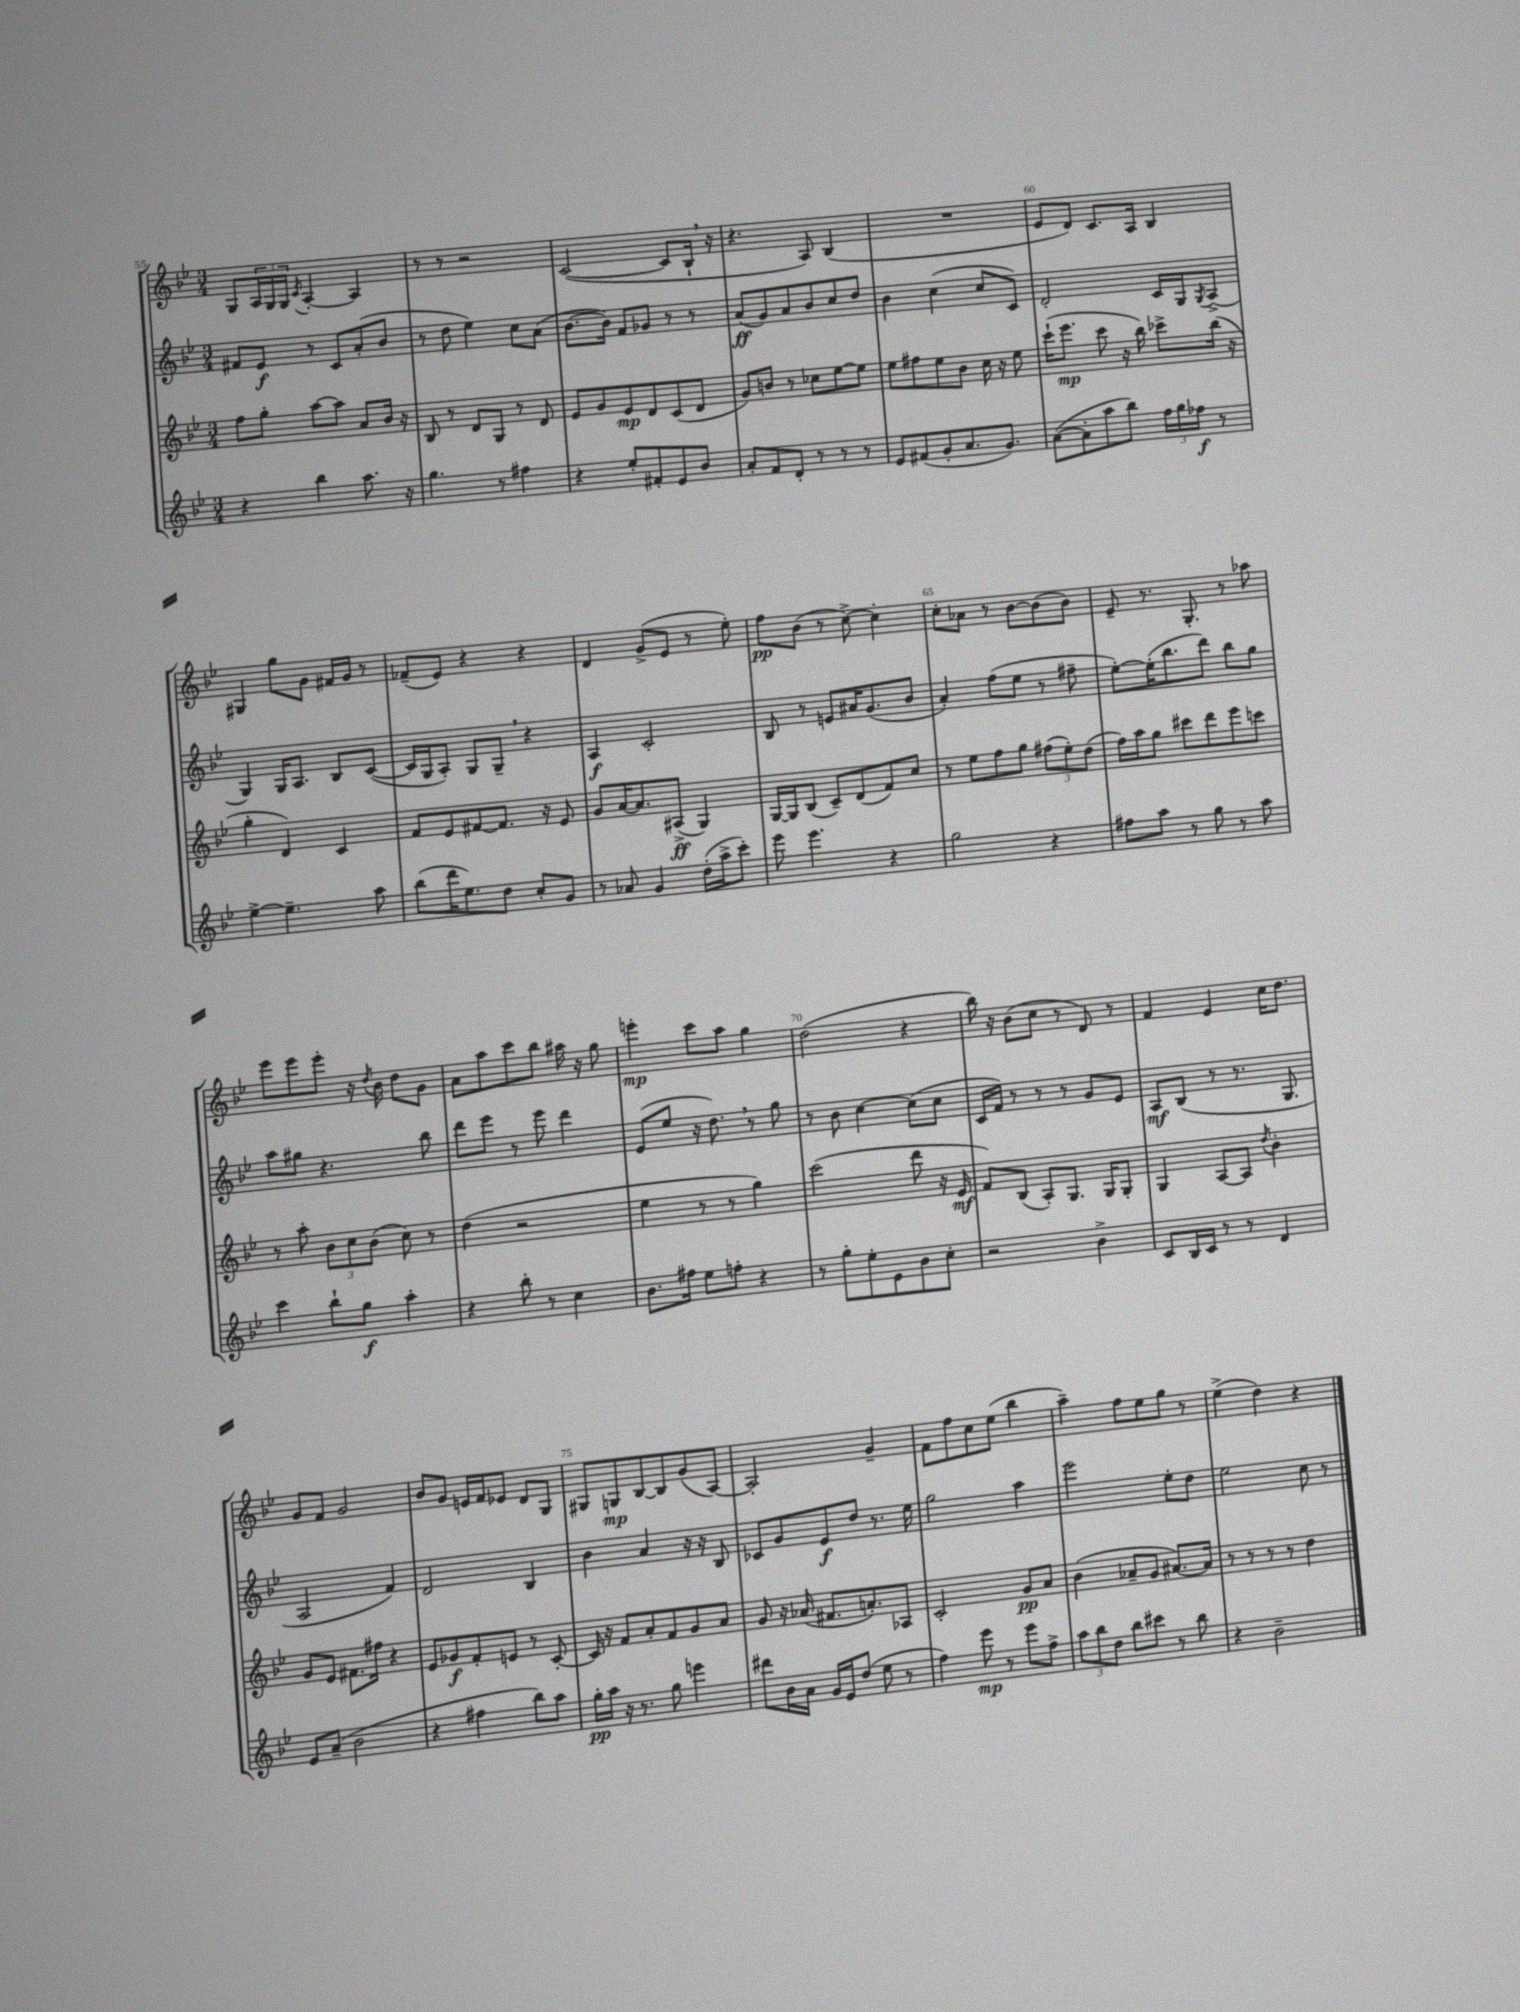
<<
\new StaffGroup <<
\new Staff = "s0" {
    \clef treble \key bes \major \numericTimeSignature \time 3/4
    g8 \tuplet 3/2 { a16 g16 g16 } \acciaccatura { c'8 } a4~-. a4 |
    r8 r8 r2 |
    c'2~( c'8 bes16-! \breathe r16 |
    r4. a8) bes4( |
    R2. |
    ees'8 d'8) c'8. a16 bes4 |
    gis4 g''8 g'8 fis'16 g'16 r8 |
    fes'8--( ees'8) r4 r4 |
    d'4 g'8->( ees'8 r8 ees''8-.) |
    f''8\pp bes'8( r8 c''8~->) c''4-. |
    c''8-. aes'8 r8 bes'8~ bes'8( bes'8) |
    ees'8-- r8. g8.-. r8 aes''8 |
    ees'''8 ees'''8 ees'''8-. r16 \acciaccatura { d''8 } bes'16 d''8 g'8 |
    a'8 a''8 c'''8 bes''8 ais''16 r16 g''8 |
    e'''4-.\mp c'''8 a''8 g''4 |
    d''2( r4 |
    bes''16) r16 bes'8( c''8 r8 d'8) r8 |
    f'4 ees'4 c''16 d''8. |
    g'8 f'8 g'2 |
    bes'8 g'8 e'16 f'16 ees'8 d'8 g8 |
    gis8 g8\mp bes8~ bes8 g'8( a8~) |
    a2-. g'4-- |
    f'8 f''8 c''8 ees''8( bes''4 |
    a''4--) f''8 ees''8 g''8 r8 |
    ees''4->( d''4) r4 \bar "|." |
}
\new Staff = "s1" {
    \clef treble \key bes \major \numericTimeSignature \time 3/4
    fis'8 ees'8\f r8 c'8 a'8-.( bes'8 |
    r8 d''8 ees''4) c''8 a'8( |
    bes'8.~ bes'16) f'8 ges'8 r8 r8 |
    a'8\ff( g'8) a'8 bes'8 c''8 d''8 |
    bes'4 c''4( c''8 c'8) |
    d'2-. c'16 g16 \acciaccatura { g8 } a8->( |
    g4) g16 a8. bes8 c'8~( |
    c'16 g16 a8-.) g8 g8-- \breathe r4 |
    a4\f c'2-. |
    bes8 r8 e'8 ais'16 g'8.( bes'8 |
    a'4-.) f''8( ees''8 r8 fis''8-- |
    ees''8~-.) ees''16-.( bes''8. d'''8) bes''8 g''8 |
    a''8 gis''8 r4. bes''8 |
    d'''8 ees'''8 r8 ees'''8 d'''4 |
    ees'8( ees''8 r16 d''8.) \breathe r8 g''8 |
    r8 bes'8 c''4~ c''8( c''8 |
    c'16 f'16) r8 r8 r8 g'8 ees'8 |
    a8\mf bes8( r8 r8. g8. |
    a2 f'4) |
    d'2 bes4 |
    bes'4 a'4 r16 r16 bes8 |
    ces'8 g'8 ees'8\f d''8 r8. ees''16 |
    g''2 a''4 |
    ees'''2 ees''8-. d''8 |
    ees''2 c''8 r8 \bar "|." |
}
\new Staff = "s2" {
    \clef treble \key bes \major \numericTimeSignature \time 3/4
    f''8 g''8-. a''8~ a''8 a'8 bes'16 r16 |
    bes8 r8 d'8 g8 r8 d'8 |
    ees'8 g'8 ees'8\mp d'8 c'8( d'8 |
    g'8) b'8 r8 ces''8 ees''8~ ees''8 |
    ees''8 fis''8 ees''8 bes'8 c''16 r16 ees''8 |
    c'''16-!( ees'''8.\mp c'''8 r16 bes''16) ces'''8-> bes''16( r16 |
    g''4-. d'4) c'4 |
    f'8 ees'8 fis'8~ fis'8. r16 ees'8 |
    g'8 a'16~ a'8. ais8->\ff( g4) |
    g16~ g16 bes8( c'8--) d'8( f'8) c''8 |
    r8 ees''8 f''8 g''8 \tuplet 3/2 { fis''8( ees''8-.) d''8( } |
    f''16) a''16 g''8 cis'''8 d'''8 ees'''8 c'''8 |
    r8 a''8-. \tuplet 3/2 { bes'8 c''8 bes'8( } c''8) r8 |
    d''4( r2 |
    ees''4 r8 r8 g''4) |
    c'''2( d'''8 r16 ees'16\mf |
    f'8) bes8( a8-.) g8. g16 g8-. |
    g4 a8~ a8 \acciaccatura { d''8 } bes'4-. |
    g'8 ees'8 fis'8. fis''16 r4 |
    ees'8 ges'8\f f'8-. e'8 r8 c'8~-. |
    c'16 r16 f'8 a'8-. f'8 g'8 a'8 |
    g'8 r16 aes'16( fis'8. a'8.-.) aes8 |
    c'2-. g'8\pp a'8 |
    bes'4( aes'8-- g'8 ais'8.~) ais'16 |
    r8 r8 r8 r8 d''4 \bar "|." |
}
\new Staff = "s3" {
    \clef treble \key bes \major \numericTimeSignature \time 3/4
    r4 bes''4 a''8. r16 |
    g''4. r8 fis''4 |
    r4 ees''8-. fis'8-. ees'8 bes'8 |
    a'8-. f'8 d'8-. r8 r8 r8 |
    ees'8 fis'8( g'8-. a'8. g'8.) |
    a'8~( a'8-. a''8 bes''8) \tuplet 3/2 { f''16 g''16 fes''16\f } r8 |
    ees''4~-> ees''4.-- a''8 |
    bes''8( d'''16 ees''8.) d''8 c''8-. g'8 |
    r8 aes'8 g'4 d''16-.( a''16-> c'''8-.) |
    ees'''8 ees'''4. r4 |
    g''2 r4 |
    fis''8 a''8 r8 g''8 r8 a''8 |
    c'''4 bes''8-! g''8\f a''4-. |
    r4 bes''8-. r8 c''4 |
    bes'8. fis''16 ees''8 f''8-. r4 |
    r8 g''8-. ees''8-. ees'8 bes'8 c''8-. |
    r2 bes'4-> |
    c'8 bes16 c'16 r8 r8 d'4 |
    ees'8 a'8--( bes'2 |
    r4 fis''4 bes''8) a''8 |
    g''16-.\pp a''16 r16 r8. g''8 e'''4 |
    dis'''8 bes'16 a'16 g'16 ees'16 d''8( ees''8 r8 |
    f''4) ees'''8\mp r8 ees'''8 f''8-> |
    \tuplet 3/2 { a''8 bes''8 d''8 } bes''8 cis'''8 r8 bes''8 |
    r4 bes'2-- \bar "|." |
}
>>
>>
\layout { \context { \Score currentBarNumber = #55 \override BarNumber.break-visibility = ##(#f #t #t) barNumberVisibility = #(every-nth-bar-number-visible 5) } }
